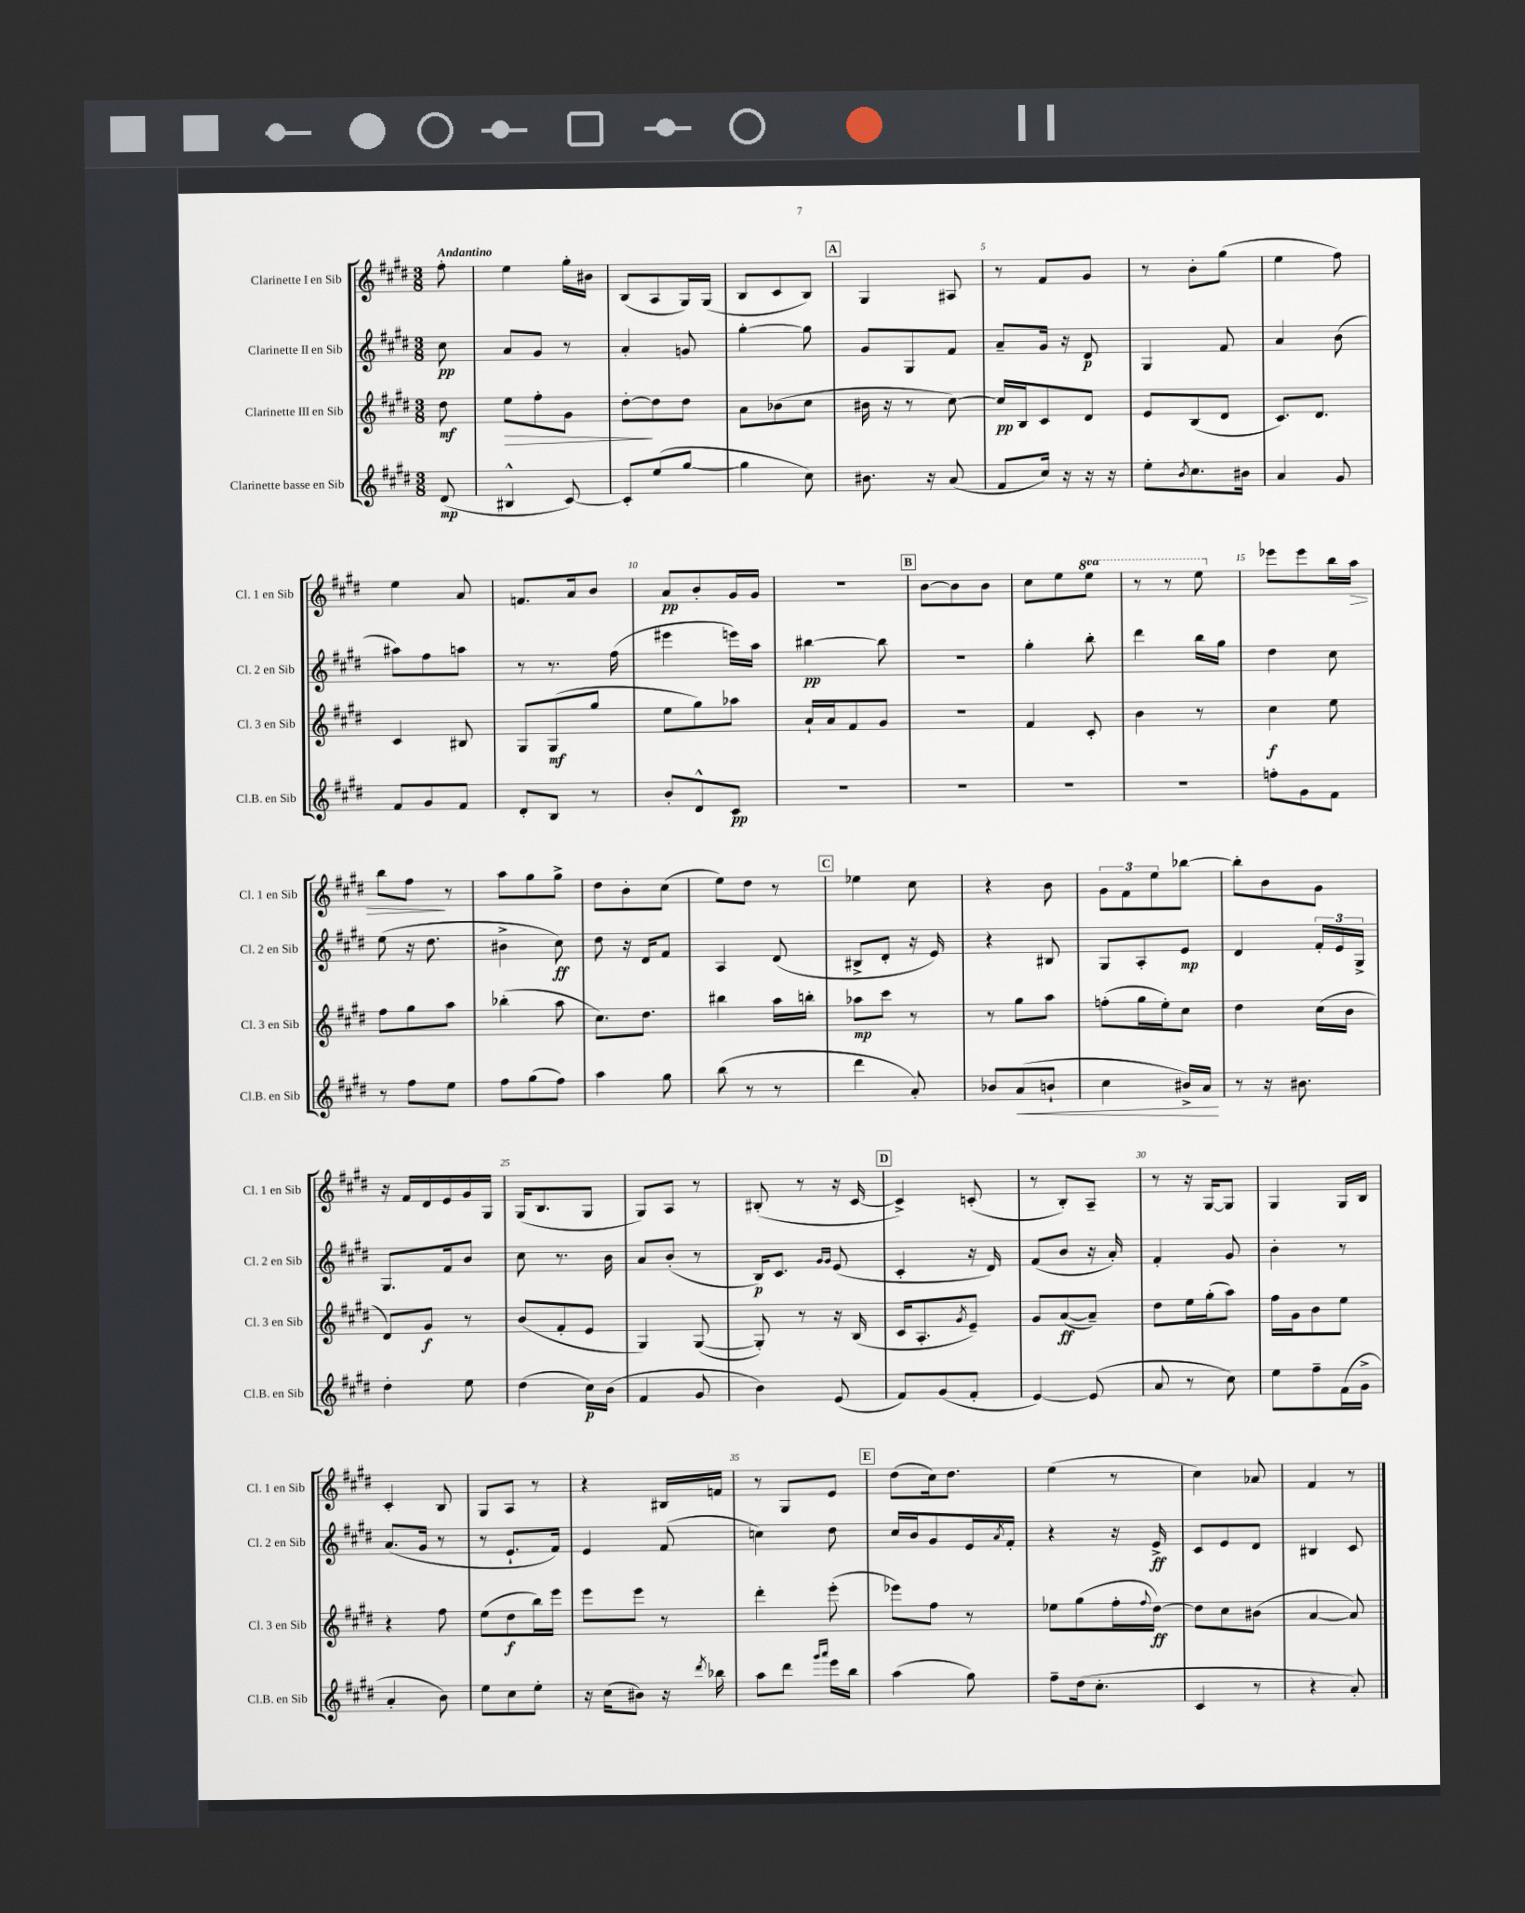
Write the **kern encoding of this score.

**kern	**kern	**kern	**kern
*staff4	*staff3	*staff2	*staff1
*clefG2	*clefG2	*clefG2	*clefG2
*k[f#c#g#d#]	*k[f#c#g#d#]	*k[f#c#g#d#]	*k[f#c#g#d#]
*M3/8	*M3/8	*M3/8	*M3/8
(8d#	8dd#	8cc#	8ff#'
=	=	=	=
4B#^^	8ee	8a	4ee
.	8ff#'	8g#	.
[8c#)	8g#	8r	16gg#'
.	.	.	16b#
=	=	=	=
8c#']	[8dd#'	4a'	(8B
(8ee	8dd#]	.	8A
[8gg#	8dd#	8g	16G#)
.	.	.	(16G#
=	=	=	=
4gg#]	8a	[4gg#'	8B
.	(8b-	.	8c#
8cc#)	8cc#	8gg#]	8B)
=	=	=	=
8.b#	16b#	8g#	4G#
.	16r	.	.
.	8r	8G#	.
16r	.	.	.
(8a	[8cc#)	8f#	8A#
=	=	=	=
8f#	16cc#]	8a~	8r
.	16B	.	.
16cc#)	8c#	16g#	8f#
16r	.	16r	.
16r	8d#	8d#	8g#
16r	.	.	.
=	=	=	=
8ee'	8e	4G#	8r
8qb	.	.	.
8.cc#	(8B	.	8b'
.	8d#	8f#	(8gg#
16b#	.	.	.
=	=	=	=
4a	8.c#)	4a	4ee
.	8.d#	.	.
8g#	.	(8b	8ff#)
=	=	=	=
8f#	4c#	8aa#)	4ee
8g#	.	8ff#	.
8f#	8B#	8aa	8a
=	=	=	=
8d#'	8G#	8r	8.f
8B	(8G#	8.r	.
.	.	.	16a
8r	8gg#	.	8b
.	.	(16ff#	.
=	=	=	=
8b'	8ee	4eee#	8a
8d#^^	8gg#)	.	8b'
8c#	8aa-	16eee)	16g#
.	.	16aa	16g#
=	=	=	=
4.r	16a`	[4bb#	4.r
.	16a	.	.
.	8f#	.	.
.	8g#	8bb#]	.
=	=	=	=
4.r	4.r	4.r	[8b
.	.	.	8b]
.	.	.	8b
=	=	=	=
4.r	4f#	4gg#'	8cc#
.	.	.	8ee
.	8c#'	8bb'	8eee
=	=	=	=
4.r	4b	4ddd#	8r
.	.	.	8r
.	8r	16bb	8eee
.	.	16gg#	.
=	=	=	=
8ff'	4cc#	4dd#	8eee-
8g#	.	.	8eee-
8f#	8ee	8cc#	16bb
.	.	.	16aa
=	=	=	=
8r	8ff#	(8ee	8bb
8ff#	8gg#	16r	8ff#
.	.	8.dd#	.
8ee	8aa	.	8r
=	=	=	=
8ff#	(4bb-'	4b#^	8aa
(8gg#	.	.	8gg#
8ff#)	8aa	8cc#)	8gg#^
=	=	=	=
4aa	8.cc#)	8dd#	8dd#
.	.	16r	8b'
.	8.dd#	16d#	.
8gg#	.	8f#	(8cc#
=	=	=	=
(8bb	4bb#	4A	8ee)
8r	.	.	8dd#
8r	16aa	(8d#	8r
.	16bb'	.	.
=	=	=	=
4ddd#	8aa-	8B#^	4ee-
.	8ccc#	8d#'	.
8a')	8r	16r	8cc#
.	.	16e)	.
=	=	=	=
8b-	8r	4r	4r
(8a	8gg#	.	.
8b`	8aa	8B#	8b
=	=	=	=
4cc#	(8ff'	8G#	12g#
.	.	.	12f#
.	16gg#	8A'	.
.	.	.	12ee
.	16ee')	.	.
16b#^)	8cc#	8e	[8bb-
16a	.	.	.
=	=	=	=
8r	4dd#	4d#	8bb-']
16r	.	.	8b
8.b#	.	.	.
.	(16cc#	24f#'	8g#
.	.	24e	.
.	16b	.	.
.	.	24G#^	.
=	=	=	=
4dd#'	8d#)	8.G#	16r
.	.	.	16f#
.	8g#	.	16d#
.	.	16f#	16e
8ee	8r	8b	16g#
.	.	.	16G#
=	=	=	=
(4dd#	(8b	8cc#	(16G#
.	.	.	8.B
.	8f#'	8.r	.
16cc#)	8e	.	8G#
(16b	.	16b	.
=	=	=	=
4f#	4G#)	8a	8G#)
.	.	(8b'	8A
8g#	([8G#	8r	8r
=	=	=	=
4b)	8G#'])	16B)	(8B#'
.	.	8.c#	.
.	8r	.	8r
.	.	16qqg#	.
.	.	16qqg#	.
(8e	16r	(8e	16r
.	(16B	.	[16c#
=	=	=	=
8f#)	16c#	4c#'	4c#^])
.	8.A'	.	.
(8g#	.	.	.
.	8qg#	.	.
8f#'	8e~)	16r	(8c'
.	.	16d#)	.
=	=	=	=
[4e)	8g#	(8f#	8r
.	([8a	8b	8B')
(8e]	8a~])	16r	8A~
.	.	16a')	.
=	=	=	=
8a	8dd#	4f#'	8r
8r	16ee	.	16r
.	(16gg#'	.	[16G#
8cc#)	8aa)	8g#	8G#]
=	=	=	=
8ee	16ff#	4b'	4G#
.	16g#	.	.
8ff#~	8b	.	.
(16f#	8ee	8r	16G#
16g#^	.	.	16B
=	=	=	=
4a'	4r	(8.a	4c#'
.	.	16g#	.
8b)	8ff#	8r	8B
=	=	=	=
8ee	(8ee	8r	8G#
8cc#	8dd#	8.e`	8A
8ee'	16bb)	.	8r
.	16eee	16f#)	.
=	=	=	=
16r	8eee	4e	4r
(16cc#	.	.	.
8b#)	8eee	.	.
16r	8r	(8f#	16B#
8qddd#	.	.	.
16bb-	.	.	16f
=	=	=	=
8aa	4ddd#'	4cc)	8r
8ddd#	.	.	8G#
16qqggg#	.	.	.
16qqaaa	.	.	.
16eee	(8eee'	8dd#	8e
16bb	.	.	.
=	=	=	=
(4aa	8eee-)	16cc#	(8dd#
.	.	16b	.
.	8ff#	8g#	16cc#)
.	.	.	8.dd#
8gg#)	8r	16e	.
.	.	8qa	.
.	.	16f#'	.
=	=	=	=
8ff#~	8ee-	4r	(4ee
(16dd#	(8gg#	.	.
8.cc#'	.	.	.
.	16ff#'	16r	8r
.	8qqff#	.	.
.	[16dd#)	16e^	.
=	=	=	=
4c#	8dd#]	8c#	4cc#)
.	8cc#	8e	.
8r	(8b#	8d#	8a-
=	=	=	=
4r	[4a	4B#	4f#
8a')	8a])	8c#	8r
==	==	==	==
*-	*-	*-	*-
